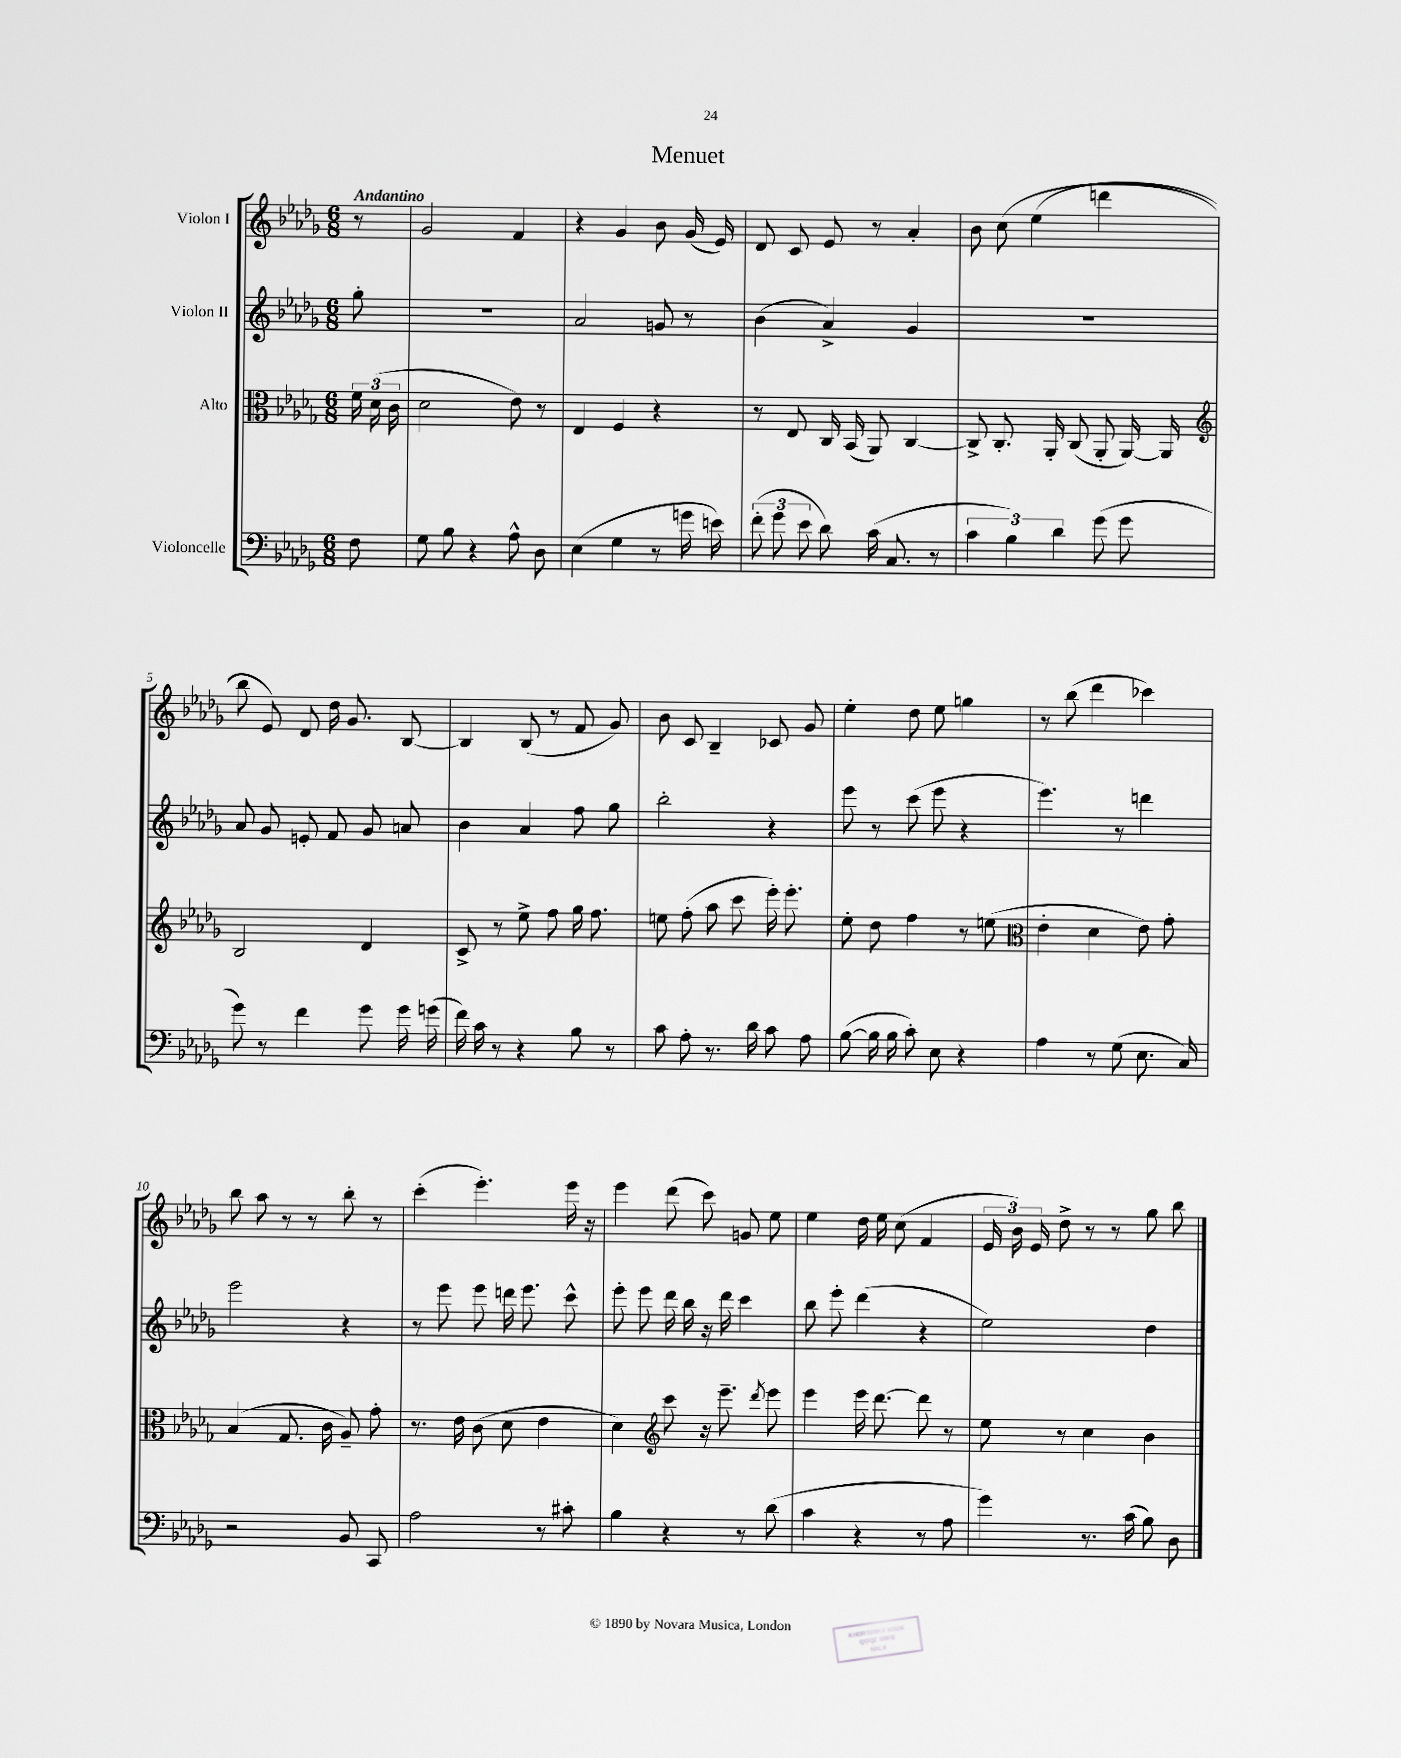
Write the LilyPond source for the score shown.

\header { title = "Menuet" }
<<
\new StaffGroup <<
\new Staff = "s0" \with { instrumentName = "Violon I" } {
    \clef treble \key des \major \numericTimeSignature \time 6/8 \partial 8 \tempo "Andantino"
    \autoBeamOff r8 |
    ges'2 f'4 |
    r4 ges'4 bes'8 ges'16( ees'16) |
    des'8 c'8 ees'8 r8 aes'4-. |
    bes'8 c''8\( ees''4( d'''4 |
    bes''8) ees'8\) des'8 des''16 ges'8. bes8~ |
    bes4 bes8( r8 f'8 ges'8) |
    bes'8 c'8 bes4-- ces'8 ges'8 |
    ees''4-. des''8 ees''8 g''4 |
    r8 bes''8( des'''4 ces'''4) |
    bes''8 aes''8 r8 r8 bes''8-. r8 |
    c'''4-.( ees'''4.-.) ees'''16 r16 |
    ees'''4 des'''8( c'''8) g'8 ees''8 |
    ees''4 des''16 ees''16 c''8( f'4 |
    \tuplet 3/2 { ees'16 bes'16) ees'16 } des''8-> r8 r8 ges''8 bes''8 \bar "|." |
}
\new Staff = "s1" \with { instrumentName = "Violon II" } {
    \clef treble \key des \major \numericTimeSignature \time 6/8 \partial 8
    \autoBeamOff ges''8-. |
    R2. |
    aes'2 g'8 r8 |
    bes'4( aes'4->) ges'4 |
    R2. |
    aes'8 ges'8 e'8-. f'8 ges'8 a'8 |
    bes'4 aes'4 f''8 ges''8 |
    bes''2-. r4 |
    ees'''8 r8 c'''8( ees'''8 r4 |
    ees'''4.) r8 d'''4 |
    ees'''2 r4 |
    r8 ees'''8 ees'''8 d'''16 ees'''8. c'''8-^ |
    ees'''8-. ees'''8 des'''16 bes''16 r16 des'''16 c'''4 |
    bes''8 ees'''8-. des'''4( r4 |
    ees''2) des''4 \bar "|." |
}
\new Staff = "s2" \with { instrumentName = "Alto" } {
    \clef alto \key des \major \numericTimeSignature \time 6/8 \partial 8
    \autoBeamOff \tuplet 3/2 { f'16 des'16( c'16 } |
    des'2 ees'8) r8 |
    ees4 f4 r4 |
    r8 ees8 c16 bes,16( aes,8) c4~ |
    c8-> c8.-. aes,16-. c8( aes,8-. aes,16~) aes,16 |
    \clef treble bes2 des'4 |
    c'8-> r8 ees''8-> f''8 ges''16 f''8. |
    e''8 f''8-.( aes''8 c'''8 ees'''16-.) ees'''8.-. |
    ees''8-. des''8 f''4 r8 e''8( |
    \clef alto ees'4-. des'4 ees'8) ges'8-. |
    bes4( ges8. c'16 aes8--) ges'8-. |
    r8. ees'16 c'8( des'8 ees'4 |
    des'4) \clef treble c'''8 r16 ees'''8.-- \acciaccatura { des'''8 } ees'''8 |
    ees'''4 ees'''16 des'''8.~ des'''8 r8 |
    ees''8 r8 c''4 bes'4 \bar "|." |
}
\new Staff = "s3" \with { instrumentName = "Violoncelle" } {
    \clef bass \key des \major \numericTimeSignature \time 6/8 \partial 8
    \autoBeamOff f8 |
    ges8 bes8 r4 aes8-^ des8 |
    ees4( ges4 r8 g'16 e'16) |
    \tuplet 3/2 { f'8-.( ges'8 ees'8 } des'8) c'16( c8. r8 |
    \tuplet 3/2 { c'4 bes4) des'4 } ges'8( ges'8 |
    ges'8) r8 f'4 ges'8 ges'16 g'16( |
    f'16) c'16 r8 r4 bes8 r8 |
    c'8 aes8-. r8. des'16 c'8 aes8 |
    bes8~( bes16 bes16 c'8-.) ees8 r4 |
    aes4 r8 ges8( ees8. c16) |
    r2 bes,8 c,8 |
    aes2 r8 cis'8-. |
    bes4 r4 r8 des'8( |
    c'4 r4 r8 aes8 |
    ges'4) r8. c'16( bes8) des8 \bar "|." |
}
>>
>>
